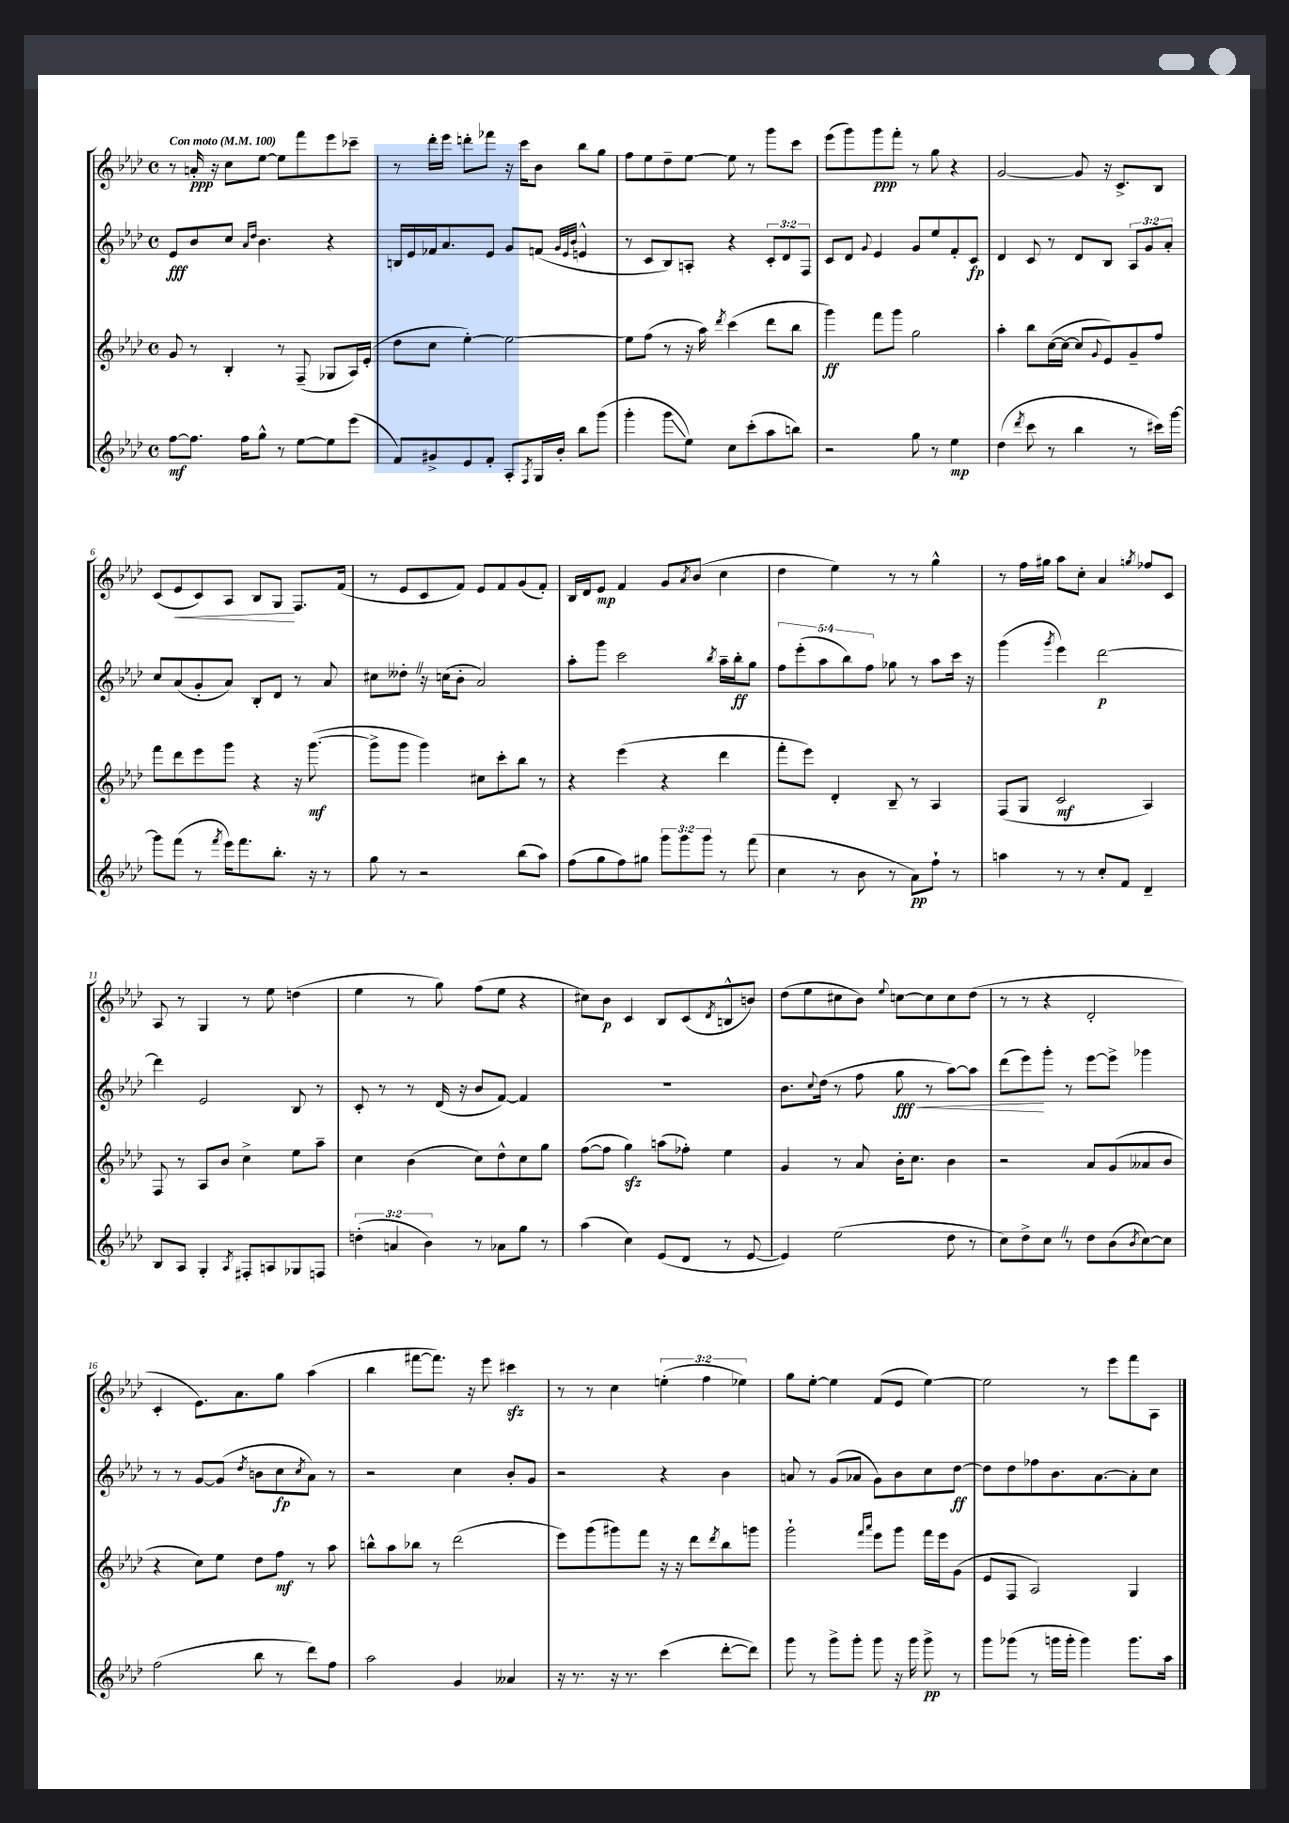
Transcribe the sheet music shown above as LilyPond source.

<<
\new StaffGroup <<
\new Staff = "s0" {
    \clef treble \key aes \major \defaultTimeSignature \time 4/4 \override Staff.TupletNumber.text = #tuplet-number::calc-fraction-text \tempo "Con moto" 4 = 100
    r8 a'16-.\ppp r16 c''8 ees''8~ ees''8 f'''8 ees'''8 ces'''8-- |
    r8 des'''16-. ees'''16 d'''8-. fes'''8 r16 c'''16 bes'8 bes''8 g''8 |
    f''8 ees''8 des''8-- ees''8~ ees''8 r8 g'''8 c'''8 |
    ees'''8( g'''8) g'''8\ppp f'''8-. r8 g''8 r4 |
    g'2~ g'8 r16 c'8.-> bes8 |
    c'8( ees'8\< c'8) aes8 bes8 g8\! f8. f'16( |
    r8 ees'8 c'8 f'8) ees'8 f'8 g'8( f'8-.) |
    bes16 des'16 ees'8\mp f'4 g'8 \acciaccatura { aes'8 } bes'8( c''4 |
    des''4 ees''4) r8 r8 g''4-^ |
    r8 f''16 gis''16 aes''8 c''8-. aes'4 \acciaccatura { g''8 } fes''8 c'8 |
    aes8 r8 g4 r8 ees''8 d''4( |
    ees''4 r8 g''8) f''8( ees''8 r4 |
    cis''8) bes'8\p c'4 bes8 c'8( \acciaccatura { des'8 } b8-^ b'8) |
    des''8( ees''8 cis''8 bes'8) \appoggiatura { ees''8 } c''8~ c''8 c''8 des''8( |
    r8 r8 r4 des'2-. |
    c'4-. ees'8.) aes'8. g''8 aes''4( |
    bes''4 fis'''8~ fis'''8.) r16 ees'''8 cis'''4\sfz |
    r8 r8 c''4 \tuplet 3/2 { e''4-.( f''4 ees''4) } |
    g''8 ees''8~-. ees''4 f'8( ees'8 ees''4~) |
    ees''2 r8 ees'''8 f'''8 aes8 \bar "|." |
}
\new Staff = "s1" {
    \clef treble \key aes \major \defaultTimeSignature \time 4/4 \override Staff.TupletNumber.text = #tuplet-number::calc-fraction-text
    ees'8\fff bes'8 c''8 \grace { aes'16 des''16 } bes'4. r4 |
    b16 ees'16 fes'16 aes'8. ees'8 g'8 f'8( \grace { g'32 ees'32 bes'32 } e'4-^ |
    r8 c'8 bes8) a8-. r4 \tuplet 3/2 { c'8-. des'8 f8 } |
    c'8 des'8 \appoggiatura { g'8 } ees'4 g'8 ees''8 f'8-. c'8\fp |
    des'4 c'8 r8 des'8 bes8 \tuplet 3/2 { aes8 g'8 aes'8-. } |
    c''8 aes'8( g'8-. aes'8) bes8-. des'8 r8 aes'8 |
    cis''8 deses''8-. \once \override BreathingSign.text = \markup { \musicglyph "scripts.caesura.straight" } \breathe r16 c''16( bes'8-. aes'2) |
    aes''8-. g'''8 c'''2 \acciaccatura { bes''8 } aes''16-- bes''16-.\ff g''8 |
    \tuplet 5/4 { f''8 ees'''8-.( aes''8 bes''8) f''8 } ges''8 r8 aes''8 c'''16 r16 |
    g'''4( \acciaccatura { g'''8 } ees'''4) des'''2~\p |
    des'''4 ees'2 bes8 r8 |
    c'8-. r8 r8 des'16( r16 bes'8 f'8~) f'4 |
    R1 |
    bes'8. \appoggiatura { c''8 } des''16( r8 f''8 g''8\fff\< r8 aes''8~) aes''8 |
    des'''8( ees'''8\!) g'''8-. r8 ees'''8~ ees'''8-> ges'''4 |
    r8 r8 g'8~ g'8( \acciaccatura { des''8 } b'8 c''8\fp \acciaccatura { c''8 } aes'8) r8 |
    r2 c''4 bes'8-. g'8 |
    r2 r4 bes'4 |
    a'8 r8 g'8( aes'8 g'8) bes'8 c''8 des''8~\ff |
    des''8 des''8 fes''8 bes'8. aes'8.~ aes'8-. c''8 \bar "|." |
}
\new Staff = "s2" {
    \clef treble \key aes \major \defaultTimeSignature \time 4/4
    g'8 r8 bes4-. r8 f8--( ges8 aes16) ees'16-.( |
    des''8 c''8 ees''4~-.) ees''2~ |
    ees''8 f''8( r8 r16 aes''16) \acciaccatura { des'''8 } c'''4( des'''8 bes''8 |
    g'''4\ff) f'''8 g'''8 g''2 |
    aes''4-. bes''8 c''16~( c''16~ c''8 \appoggiatura { g'8 } ees'8) g'8-- f''8 |
    f'''8 des'''8 ees'''8 g'''8 r4 r16 g'''8.~\mf( |
    g'''8-> g'''8 g'''4) cis''8 c'''8-. bes''8 r8 |
    r4 ees'''4( r4 des'''4 |
    f'''8-. ees'''8) des'4-. bes8-- r8 aes4 |
    f8( g8 c'2\mf aes4) |
    f8 r8 aes8 bes'8 c''4-> ees''8 aes''8-- |
    c''4 bes'4( c''8) des''8-^ c''8 g''8 |
    f''8~( f''8 g''4\sfz) a''8( fes''8-.) ees''4 |
    g'4 r8 aes'8 bes'16-. c''8. bes'4 |
    r2 aes'8 g'8( aeses'8 bes'8 |
    r4 c''8) ees''8 des''8 f''8\mf r8 aes''8 |
    b''8-^ aes''8 bes''8 r8 des'''2( |
    ees'''8) g'''8( gis'''8) f'''8 r16 r16 des'''8 \acciaccatura { des'''8 } bes''8 g'''8 |
    g'''2-! \grace { f'''16 aes'''16 } ees'''8 g'''8 f'''16 ees'''16 g'8( |
    ees'8 f8 aes2) g4 \bar "|." |
}
\new Staff = "s3" {
    \clef treble \key aes \major \defaultTimeSignature \time 4/4 \override Staff.TupletNumber.text = #tuplet-number::calc-fraction-text
    f''8~\mf f''8. f''16 g''8-^ r8 ees''8~ ees''8 ees'''8( |
    f'8) gis'8-> ees'8 f'8-. aes8-. \acciaccatura { f8 } g16 bes'16-. bes''8 g'''8( |
    g'''4-. g'''8\glissando ees''8) c''8 c'''8-.( aes''8 b''8) |
    r2 g''8 r8 ees''4\mp |
    des''4( \acciaccatura { des'''8 } c'''8 r8 bes''4 r8 cis'''16) g'''16~ |
    g'''8 f'''8( r8 \acciaccatura { f'''8 } ees'''16) f'''8. bes''8.-. r16 r8 |
    g''8 r8 r2 bes''8( aes''8) |
    f''8( g''8 f''8) gis''8 \tuplet 3/2 { g'''8 g'''8 g'''8 } r8 f'''8( |
    c''4 r8 bes'8 r8 aes'8\pp) f''8-! r8 |
    a''4 r8 r8 c''8-. f'8 des'4-- |
    bes8 aes8 g4-. \acciaccatura { aes8 } fis8-. a8 ges8 f8 |
    \tuplet 3/2 { d''4-.( a'4 bes'4) } r8 aes'8 g''8 r8 |
    aes''4( c''4) ees'8( des'8 r8 ees'8~ |
    ees'4) ees''2( des''8 r8 |
    c''8) des''8-> c''8 \once \override BreathingSign.text = \markup { \musicglyph "scripts.caesura.straight" } \breathe r8 des''8 bes'8( \acciaccatura { bes'8 } c''8~) c''8 |
    f''2( bes''8 r8 des'''8) f''8 |
    aes''2 g'4 aeses'4 |
    r16 r8. r16 r8. c'''4( des'''8~-. des'''8) |
    g'''8 r8 g'''8-> g'''8-. g'''8 r16 g'''16 g'''8->\pp r8 |
    g'''8 ges'''8( r8 g'''16 g'''16-. g'''4) g'''8. aes''16 \bar "|." |
}
>>
>>
